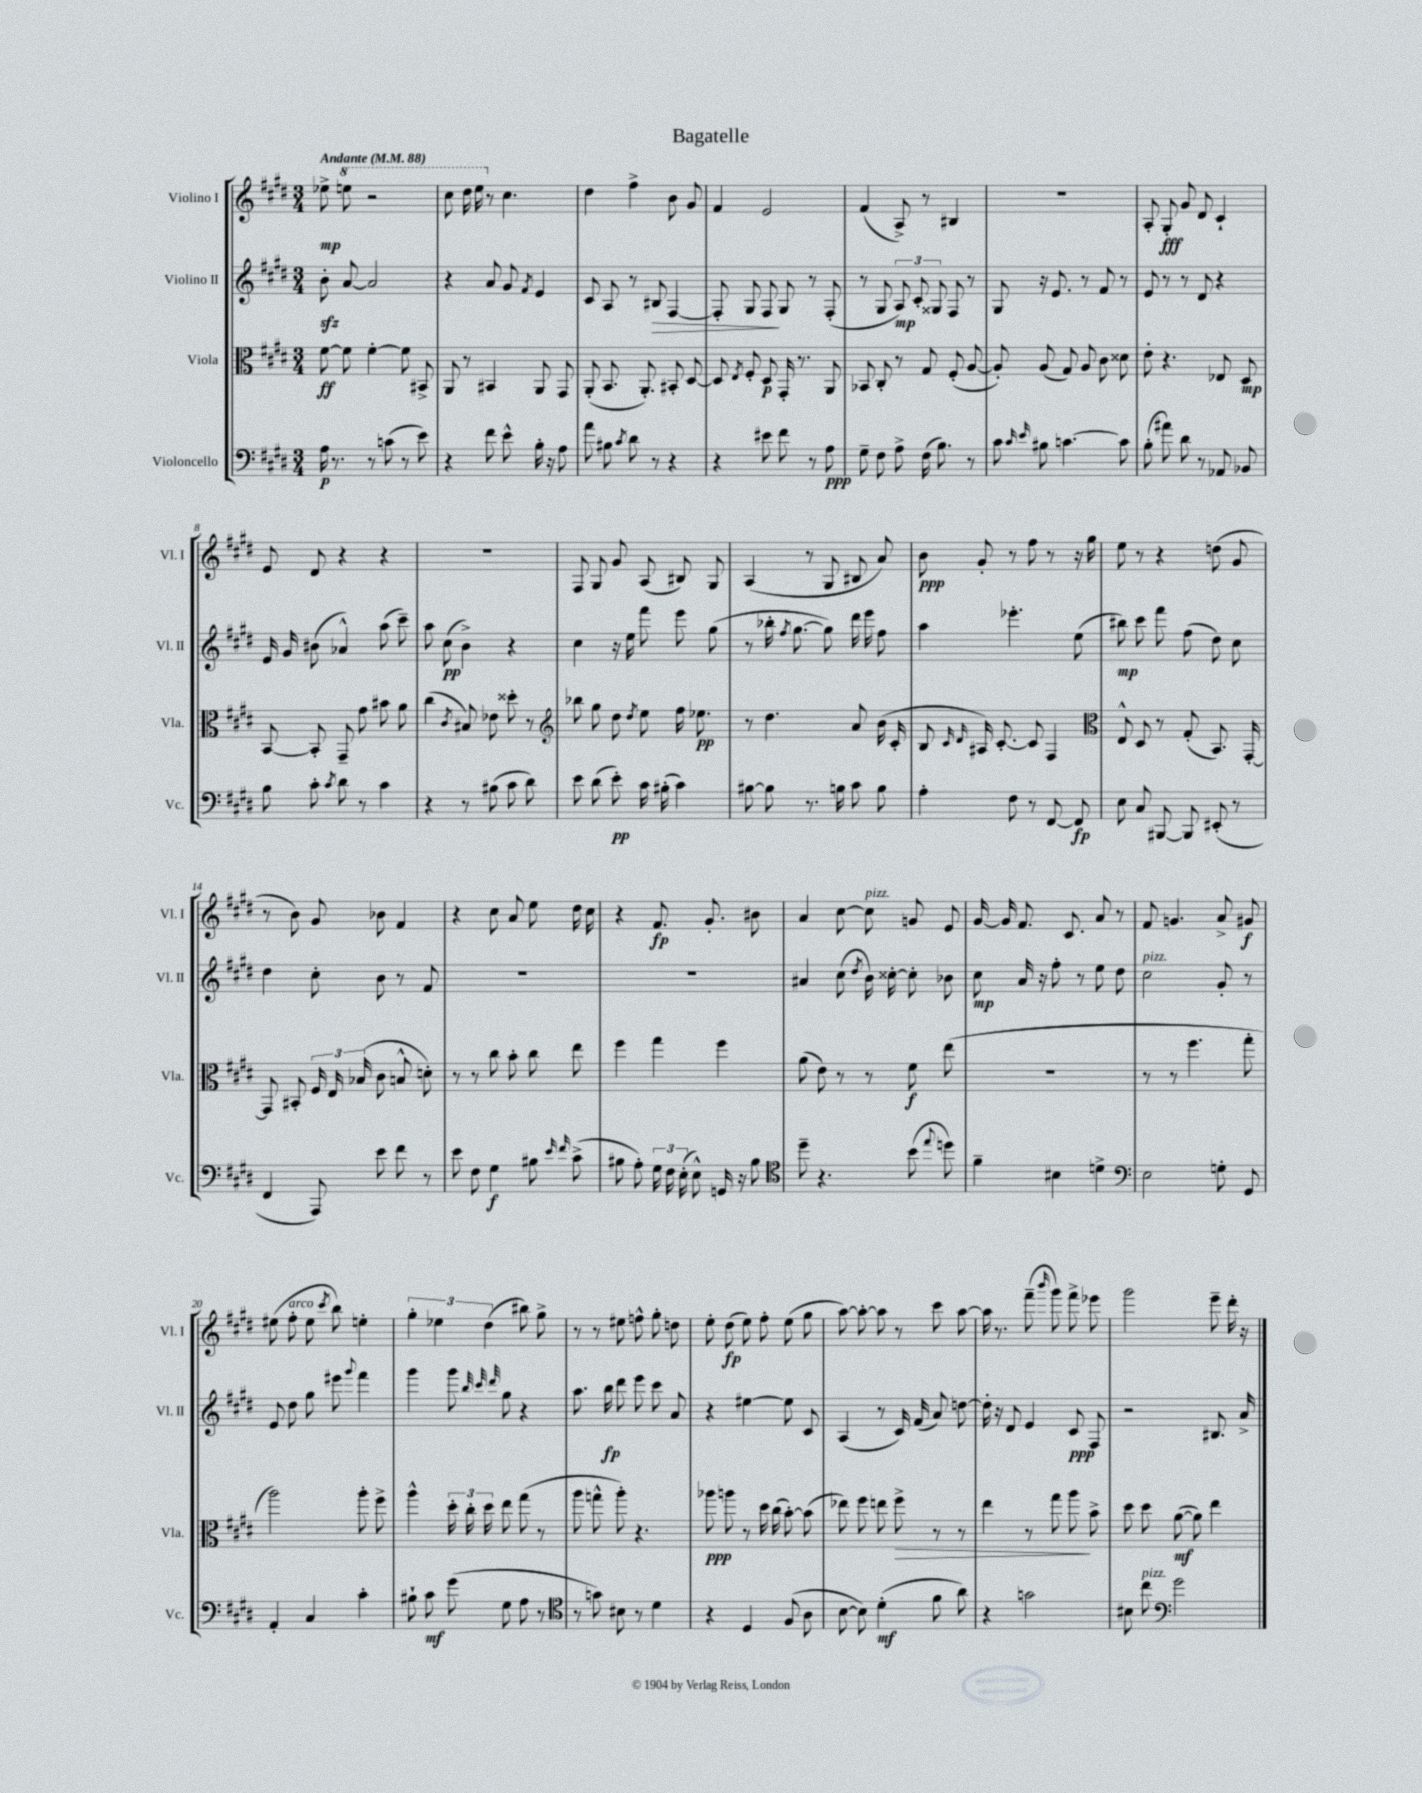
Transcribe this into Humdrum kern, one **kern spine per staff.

**kern	**kern	**kern	**kern
*staff4	*staff3	*staff2	*staff1
*clefF4	*clefC3	*clefG2	*clefG2
*k[f#c#g#d#]	*k[f#c#g#d#]	*k[f#c#g#d#]	*k[f#c#g#d#]
*M3/4	*M3/4	*M3/4	*M3/4
*MM88	*MM88	*MM88	*MM88
16A	[8f#	8b'	8ee-^
8.r	.	.	.
.	8f#]	[8a	8eee
8r	[4f#'	2a]	2r
(8c	.	.	.
8r	8f#]	.	.
8e)	8BB#^	.	.
=	=	=	=
4r	8AA	4r	8ccc#
.	8r	.	16ddd#
.	.	.	16eee
8f#	4BB#	8a	8r
8e^^	.	8g#	4.cc#
.	.	8qf#	.
16B'	8AA	4e	.
16r	.	.	.
8A	8GG#	.	.
=	=	=	=
8a	(8AA'	8c#	4dd#
8B#	8.BB	8A	.
8qc#	.	.	.
8d#	.	8r	4ff#^
.	8.AA')	.	.
8r	.	8B#	.
4r	8BB#'	[4F#	8b
.	[8D#	.	8g#
=	=	=	=
4r	8D#]	8F#']	4f#
.	8qE	.	.
.	8F#'	8G#	.
8e#	8D#	8F#	2e
8f#	16GG#'	8G#	.
.	8.r	.	.
8r	.	8r	.
8A	8AA	(8F#'	.
=	=	=	=
8G#~	8BB-	8r	(4f#
8F#	8C#'	8G#	.
8A^	8r	12A)	8A^)
.	.	12c#'	.
(16F#	8G#	.	8r
.	.	12G##	.
8.B)	.	.	.
.	(8F#'	8F#	4B#
8r	[8A	8r	.
=	=	=	=
8c#	8A'])	8G#	2.r
16qqc#	.	.	.
16qqe	.	.	.
8B#	(8A	16r	.
.	.	8.e	.
[4.c	8G#)	.	.
.	8A	8r	.
.	8c#	8f#	.
8c]	8d##	8r	.
=	=	=	=
(8B'	8e'	8e	8A'
8a#)	4.r	8r	8G#'
8d#	.	8r	8g#
8r	.	8d#	8d#
8AA-	8E-	4r	4c#`
8BB-	8D#	.	.
=	=	=	=
8B	[8BB	16e	8e
.	.	16g#	.
8c#'	8BB']	(8b#	8d#
8qc#	.	.	.
8d#	8GG#~	4a-^^)	4r
8r	8g#	.	.
4c#	8b#	(8aa	4r
.	8a	8ccc#~)	.
=	=	=	=
4r	(4cc#	8aa	2.r
.	.	(8cc#	.
.	8qc#	.	.
8r	8B#)	4b^)	.
(8B#	8e-	.	.
8c#	8dd##'	4r	.
8d#)	8r	.	.
=	=	=	=
*	*clefG2	*	*
8e	8bb-	4cc#	8F#
(8d#	8gg#	.	8G#
8e')	8dd#	16r	8g#
.	.	16ee	.
.	8qdd#	.	.
16c#	8ee	8fff#	(8A
(16B#'	.	.	.
4c#)	16ff#	8eee	8B#)
.	8.ee-	.	.
.	.	(8gg#	8G#
=	=	=	=
[8B#	8r	8r	(4A
8B#]	4.dd#	16bb-'	.
.	.	8qff#	.
.	.	[8.gg#	.
8.r	.	.	8r
.	.	8gg#])	8G#
16B	.	.	.
8c#	8a	16ddd#	8B#
.	.	16eee	.
8B	(16b	8ff#	8a)
.	16c#'	.	.
=	=	=	=
4A'	8B	4aa	8b
.	16qqc#	.	.
.	16qqd#	.	.
.	16A#)	.	8g#'
.	[8.c#'	.	.
8F#	.	4.eee-'	8r
8r	8c#]	.	8ff#
[8FF#	4F#	.	8r
8FF#]	.	(8ee	16r
.	.	.	16gg#
=	=	=	=
*	*clefC3	*	*
8E	8E^^	8bb#)	8ee
8C#	8D#	8ccc#	8r
[8BBB#	8r	8fff#	4r
8BBB#]	(8G#'	(8ff#	.
(8EE#'	8.BB)	8dd#)	(8dd
8r	.	8cc#	8g#
.	[16GG#'	.	.
=	=	=	=
4FF#	8GG#]	4dd#	8r
.	8BB#'	.	8b)
8AAA)	24F#	8cc#'	8g#
.	24E	.	.
.	(24B-	.	.
8e	8c#	8b	8b-
8f#	8B^^	8r	4f#
8r	8d')	8f#	.
=	=	=	=
8e	8r	2.r	4r
8F#	8r	.	.
4G#	8cc#	.	8cc#
.	8b'	.	8a
8B#	8cc#	.	8ee
16qqe	.	.	.
16qqf#	.	.	.
(8c#^	8ee	.	16dd#
.	.	.	16cc#
=	=	=	=
8B#	4ff#	2.r	4r
8A')	.	.	.
24G#	4gg#	.	8.f#
24F#	.	.	.
(24E'	.	.	.
8E^^)	.	.	.
.	.	.	8.g#'
16GG	4ff#	.	.
16r	.	.	.
8B#	.	.	8b#
=	=	=	=
*clefC4	*	*	*
8dd#~	(8a	4a#	4a
4.r	8e)	.	.
.	8r	(8cc#	[8cc#
.	.	8qdd#	.
.	8r	16b)	8cc#]
.	.	[16cc##'	.
(8b	8f#	8cc##']	8g
8qqee	.	.	.
8dd)	(8ee	8b-	8e
=	=	=	=
4f#~	2.r	8cc#	[16g#
.	.	.	16g#]
.	.	16a	8.f#
.	.	16r	.
4B#	.	8ff#'	.
.	.	.	8.c#
.	.	8r	.
4d^	.	8ee	8a
.	.	8dd#	8r
=	=	=	=
*clefF4	*	*	*
2E	8r	2cc#	8f#
.	8r	.	4.g
.	4.ff#	.	.
8G'	.	8g#'	8a^
8GG#	8gg#'	8r	8g#
=	=	=	=
4AA'	2aa)	8e	(8ee#
.	.	8dd#	8ff#'
4C#	.	8gg#	8ee#
.	.	.	8qccc#
.	.	8eee#	8bb)
.	.	8qqggg#	.
4c#'	8aa'	4fff#	4ee'
.	8ff#^	.	.
=	=	=	=
8B#`	4aa^^	4ggg#	6gg#'
8c#	.	.	.
.	.	.	6ee-
(8g#	24dd#'	8ggg#	.
.	24cc#'	.	.
.	24dd#	.	(6dd#
.	.	32qqbb	.
.	.	32qqccc#	.
.	.	32qqddd#	.
8G#	8ee	8gg#	.
8A	(8gg#	4r	8bb#)
8r	8r	.	8gg#^
=	=	=	=
*clefC4	*	*	*
8r	8aa	8.aa	8r
8g)	8gg^^	.	8r
.	.	16bb	.
8B#	8aa')	8ddd#	8ee#
8r	4.r	8eee	8ff^^
4d#	.	8ccc#	8gg#'
.	.	8a	8dd
=	=	=	=
4r	8aa-	4r	8ee'
.	8aa	.	(8dd#
4D#	8r	[4ee#	8ee)
.	16dd#	.	8ff#'
.	(16cc#	.	.
(8F#	[8b')	8ee#]	(8ee
8A	(8b]	8c#	8gg#
=	=	=	=
[8B	8ee-)	(4A	[8aa)
8B])	8ff#	.	8aa'_
(4d#'	8ee	8r	8aa]
.	8ff#^	16c#)	8r
.	.	(16f#	.
8f#	8r	8a)	8ccc#
8a)	8r	[8dd	[8aa
=	=	=	=
4r	4ee	16dd']	16aa]
.	.	16r	8.r
.	.	8d#	.
2g	8r	4e	(8fff#~
.	.	.	16qqbbb
.	8gg#	.	8ggg#)
.	8aa	8c#	8fff#^
.	8b^	8F#	8eee-
=	=	=	=
8B#	8dd#	2r	2ggg#
8cc#	8dd#	.	.
*clefF4	*	*	*
2g#	([8a	.	.
.	8a])	.	.
.	4ee	8.B#	8eee~
.	.	.	16ddd#'
.	.	16a^	16r
==	==	==	==
*-	*-	*-	*-
